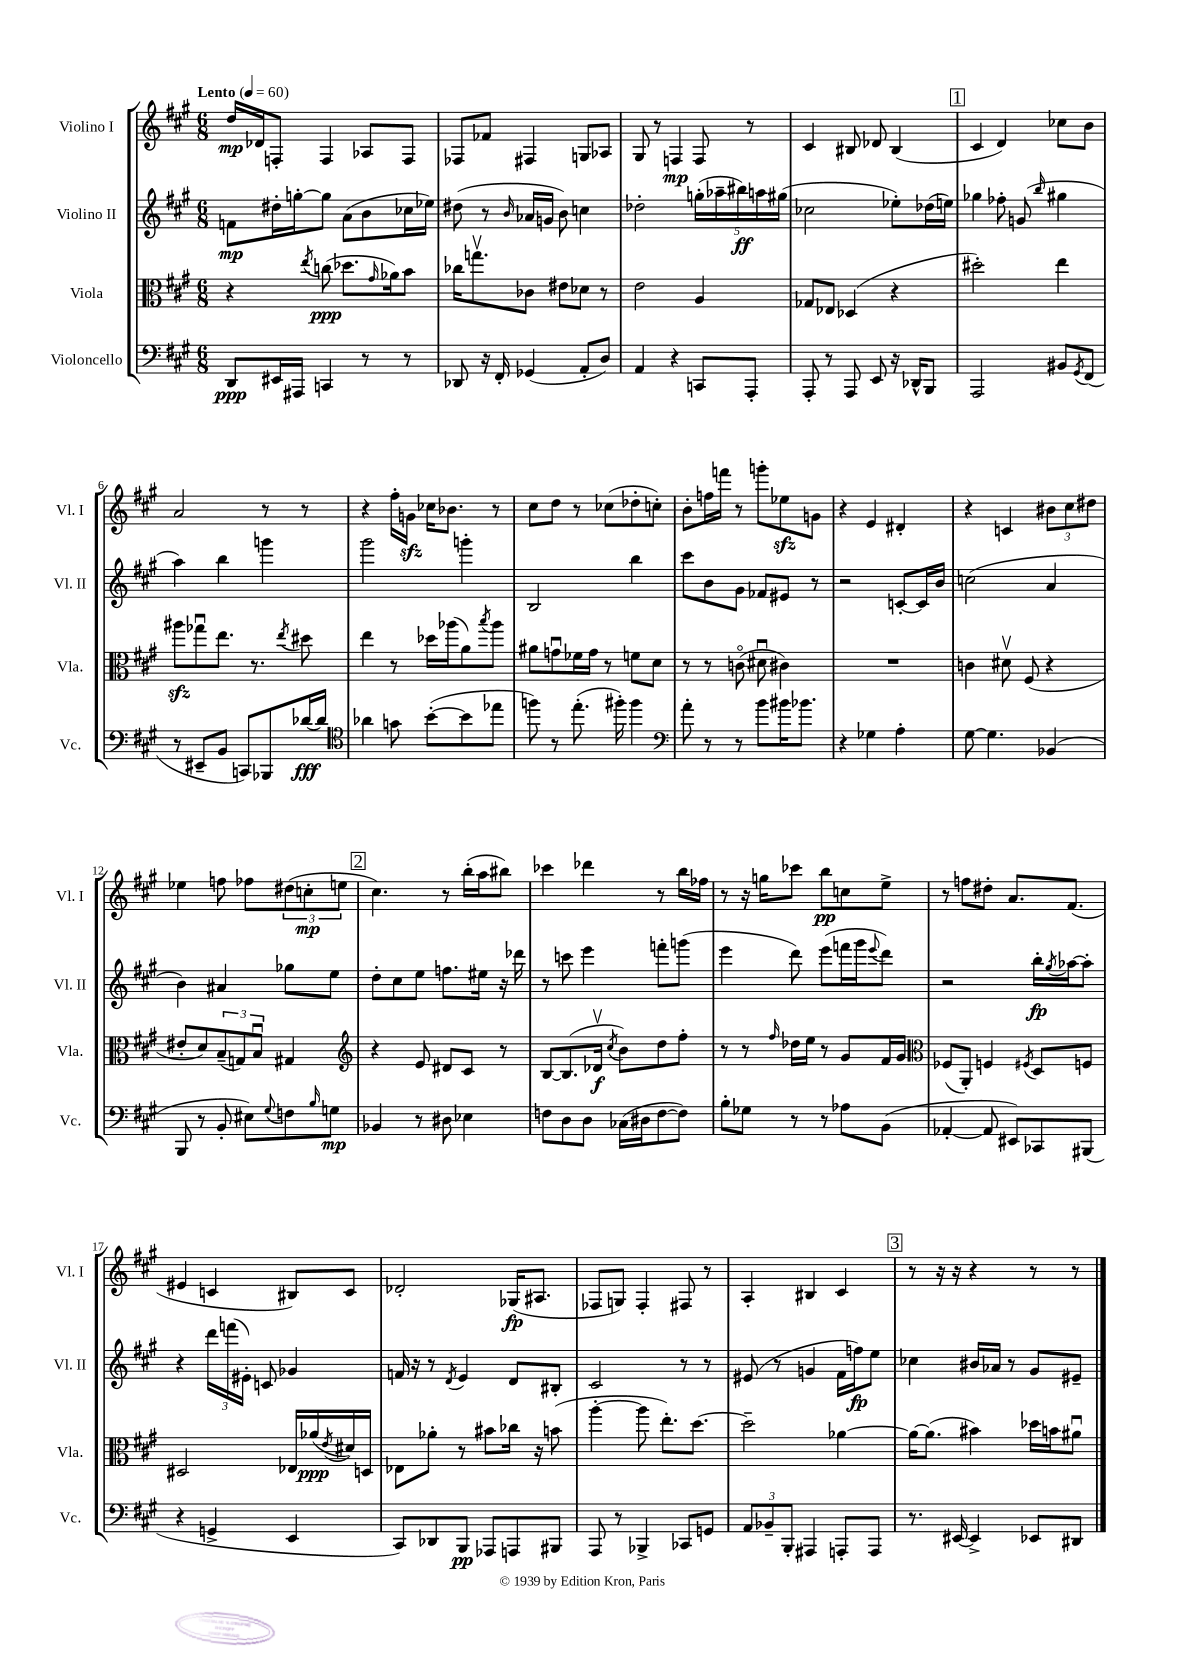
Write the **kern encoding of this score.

**kern	**kern	**kern	**kern
*staff4	*staff3	*staff2	*staff1
*clefF4	*clefC3	*clefG2	*clefG2
*k[f#c#g#]	*k[f#c#g#]	*k[f#c#g#]	*k[f#c#g#]
*M6/8	*M6/8	*M6/8	*M6/8
*MM60	*MM60	*MM60	*MM60
8DD	4r	8f	16dd
.	.	.	16d-
16EE#	.	16dd#'	8F'
16AAA#	.	[16gg'	.
.	8qee	.	.
4CC	(8cc	8gg]	4F
.	8.dd-	(8a	.
8r	.	8b	8A-
.	16qqg#	.	.
.	16a-)	.	.
8r	8b	16cc-	8F
.	.	16ee-)	.
=	=	=	=
8DD-	16cc-	(8dd#	8F-
.	8.ggv	.	.
16r	.	8r	8f-
16FF#'	.	.	.
.	.	16qqb	.
(4GG-	8c-	16a-	4F#
.	.	16g	.
.	8e#	8b)	.
8AA'	8d-	4cc	8G
8D)	8r	.	8A-
=	=	=	=
4AA	2e	2dd-'	8G#
.	.	.	8r
4r	.	.	4F
8CC	4A	(20gg'	8F
.	.	20aa-~	.
.	.	20bb#)	.
8AAA'	.	.	8r
.	.	20aa	.
.	.	(20gg#	.
=	=	=	=
8AAA'	8G-	2cc-	4c#
8r	8E-	.	.
8AAA	(4D-	.	8B#
8EE	.	.	8d-
16r	4r	8ee-')	(4B#
16DD-^^	.	.	.
8BBB	.	(16dd-	.
.	.	16ee)	.
=	=	=	=
2AAA	2dd#')	4gg-	4c#
.	.	8ff-'	4d)
.	.	(8g	.
.	.	16qqbb	.
8BB#	4ee	4gg#	8cc-
8qGG#	.	.	.
(8FF#	.	.	8b
=	=	=	=
8r	8aa#	4aa)	2a
8EE#~	8gg-u	.	.
8BB	8.ee	4bb	.
8CC)	.	.	.
.	8.r	.	.
8BBB-	.	4ggg	8r
.	8qee	.	.
[16d-	8dd#	.	8r
16d-]	.	.	.
=	=	=	=
*clefC4	*	*	*
4a-	4ee	2ggg#	4r
8g	8r	.	16ff#'
.	.	.	16g
([8b'	16dd-	.	16cc-
.	(16aa-	.	8.b-
8b]	8a)	4ggg'	.
.	8qbb	.	.
8ee-	8aa-	.	8r
=	=	=	=
8ff)	8a#	2B	8cc#
8r	8gu	.	8dd
(8.ee'	16f-	.	8r
.	16g	.	.
.	8r	.	(8cc-
16ff#')	.	.	.
4ff#	8f	4bb	8dd-'
.	8d	.	8cc')
=	=	=	=
*clefF4	*	*	*
8a'	8r	8ccc#	8b'
8r	8r	8b	16ff
.	.	.	16fff
8r	(8co	8g#	8r
8b	8d#u	8f-	8ggg'
16b#	4c#)	8e#	8ee-
8.b-	.	.	.
.	.	8r	8g
=	=	=	=
4r	2.r	2r	4r
4G-	.	.	4e
4A'	.	[8c'	4d#'
.	.	16c]	.
.	.	16b	.
=	=	=	=
[8G#	4c	(2cc	4r
4.G#]	.	.	.
.	8d#v	.	4c
.	(8F#	.	.
(4BB-	4r	4a	12b#
.	.	.	12cc#
.	.	.	12dd#
=	=	=	=
8BBB	8e#'	4b)	4ee-
8r	8d)	.	.
8BB'	(12B~	4a#	8ff
.	12G)	.	.
8E#)	.	.	8ff-
.	12Bu	.	.
8qqG#	.	.	.
8F	4G#	8gg-	(12dd#
.	.	.	12cc'
16qqB	.	.	.
8G	.	8ee	.
.	.	.	12ee
=	=	=	=
*	*clefG2	*	*
4BB-	4r	8dd'	4.cc#)
.	.	8cc#	.
8r	8e	8ee	.
8D#	8d#	8.ff	8r
4E-	8c#	.	(16bb'
.	.	16ee#	16aa
.	8r	16r	8bb#)
.	.	16ddd-	.
=	=	=	=
8F	[8B	8r	4ccc-
8D	(8.B]	8ccc	.
8D	.	4eee	4ddd-
.	16d-v	.	.
.	8qcc#	.	.
(16C-	8b)	.	.
16D#	.	.	.
[8F	8dd	8fff'	8r
8F])	8ff#'	(8ggg	16bb
.	.	.	16ff-
=	=	=	=
8B'	8r	4eee	8r
8G-	8r	.	16r
.	.	.	16gg
.	16qqff#	.	.
8r	16dd-	8ddd)	8ccc-
.	16ee	.	.
8r	8r	(8eee	8bb
8A-	8g#	16fff	8cc
.	.	16ggg#	.
.	.	8qqeee	.
(8BB	16f#	8ddd)	8ee^
.	16g#	.	.
=	=	=	=
*	*clefC3	*	*
[4AA-'	(8F-	2r	8r
.	8AA')	.	8ff
8AA-]	4F	.	8dd#'
8EE#)	.	.	8.a
.	8qF#	.	.
8CC-	8D	16bb'	.
.	.	8qgg#	.
.	.	[16aa-	(8.f#
(8BBB#	8F	8aa-']	.
=	=	=	=
4r	2D#	4r	4e#
4GG^	.	24ddd	4c
.	.	(24fff	.
.	.	24e#')	.
.	.	8c	.
4EE	16E-	4g-	8B#)
.	(16a-	.	.
.	8qe	.	.
.	16d#)	.	8c
.	16D	.	.
=	=	=	=
8CC#)	8E-	16f	2d-'
.	.	16r	.
8DD-	8a-'	8r	.
.	.	8qd	.
8BBB	8r	4e	.
8AAA-	8b#	.	.
8AAA	16cc-	8d	(16G-
.	16r	.	8.A#
8BBB#	(8b	8B#'	.
=	=	=	=
8AAA	[4aa'	2c#	8F-
8r	.	.	8G)
4BBB-^	8aa]	.	4F-'
.	8.ee')	.	.
8CC-	.	8r	8F#
.	[8.dd	.	.
8GG	.	8r	8r
=	=	=	=
12AA	2dd~]	(8e#	4A'
12BB-~	.	.	.
.	.	8r	.
12BBB'	.	.	.
4AAA#	.	4g	4B#
8AAA'	[4a-	16f#	4c#
.	.	16ff)	.
8AAA	.	8ee	.
=	=	=	=
8.r	16a-_	4cc-	8r
.	(8.a-]	.	.
.	.	.	16r
[16EE#	.	.	16r
4EE#^]	4b#)	16b#	4r
.	.	16a-	.
.	.	8r	.
8EE-	16dd-	8g#	8r
.	16b	.	.
8DD#	8a#u	8e#~	8r
==	==	==	==
*-	*-	*-	*-
